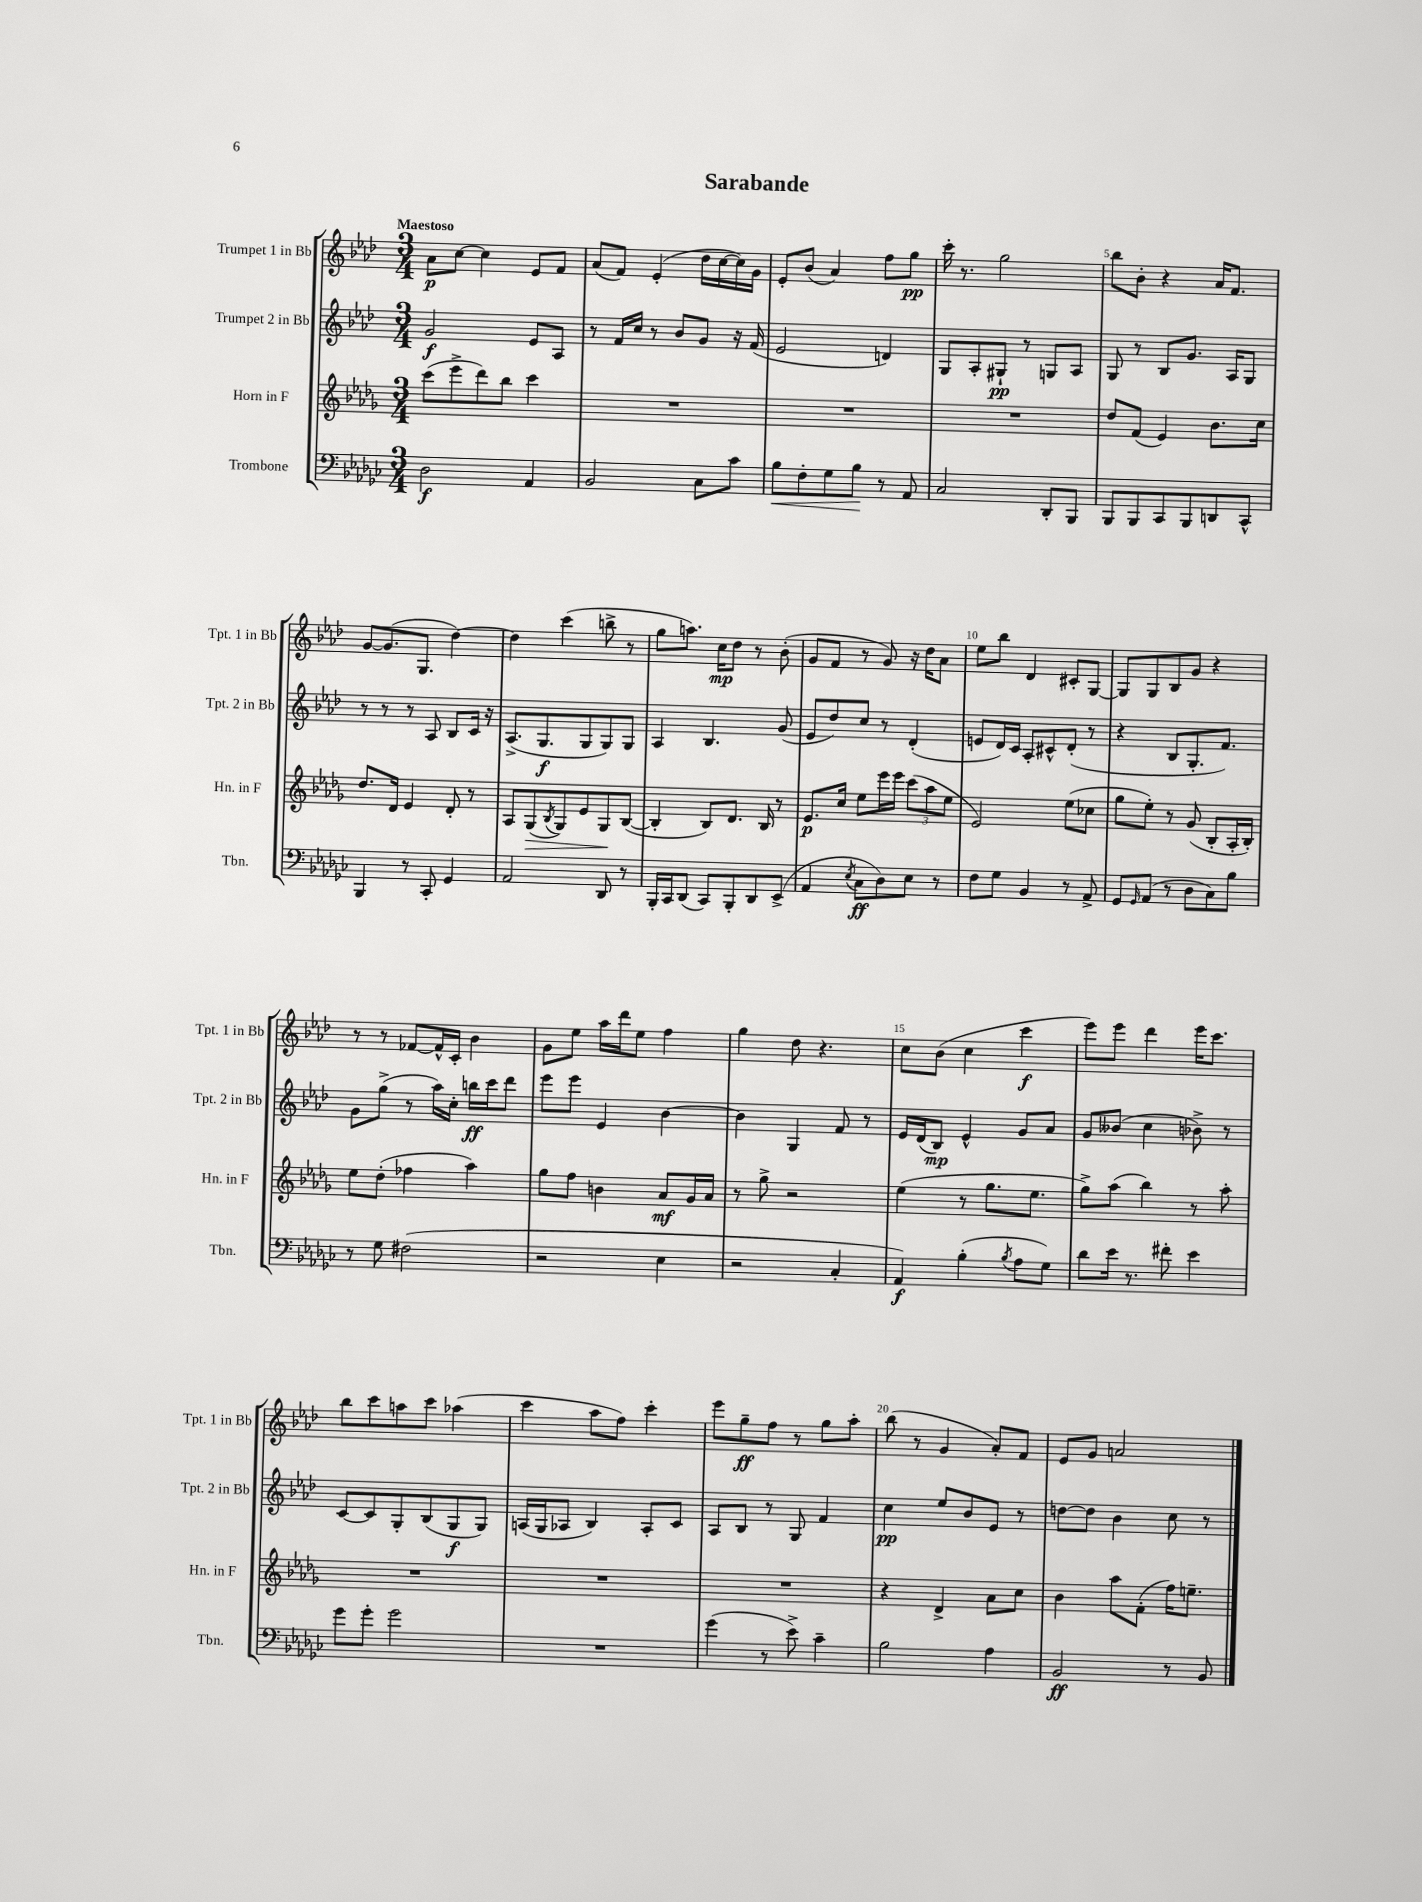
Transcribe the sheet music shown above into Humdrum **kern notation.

**kern	**kern	**kern	**kern
*staff4	*staff3	*staff2	*staff1
*clefF4	*clefG2	*clefG2	*clefG2
*k[b-e-a-d-g-c-]	*k[b-e-a-d-g-]	*k[b-e-a-d-]	*k[b-e-a-d-]
*M3/4	*M3/4	*M3/4	*M3/4
2D-\	(8ccc\L	2g/	8a-\L
.	8eee-^\	.	[8cc\J
.	8ddd-\)	.	4cc\]
.	8bb-\J	.	.
4AA-/	4ccc\	8e-/L	8e-/L
.	.	8A-/J	8f/J
=	=	=	=
2BB-/	2.r	8r	(8a-/L
.	.	16f/LL	8f/J)
.	.	16cc/JJ	.
.	.	8r	(4e-'/
.	.	8b-/L	.
8C-\L	.	8g/J	16dd-\LL
.	.	.	[16cc\
8c-\J	.	16r	16cc\])
.	.	(16f/	16g\JJ
=	=	=	=
8B-\L	2.r	2e-/	8e-'/L
8F'\	.	.	(8b-/J
8G-\	.	.	4a-/)
8B-\J	.	.	.
8r	.	4d/)	8ff\L
8AA-/	.	.	8gg\J
=	=	=	=
2C-/	2.r	8G/L	16ccc'\
.	.	.	8.r
.	.	8A-'/	.
.	.	8G#`/J	2gg\
.	.	8r	.
8DD-'/L	.	8G/L	.
8BBB-/J	.	8A-/J	.
=	=	=	=
8BBB-/L	8dd-/L	8G/	8bb-\L
8BBB-/	(8f/J	8r	8b-'\J
8CC-/	4e-/)	8B-/L	4r
8BBB-/	.	8.g/J	.
8DD/	8.b-\L	.	16a-/LK
.	.	16A-/LK	8.f/J
8CC-^^/J	.	8G/J	.
.	16cc\Jk	.	.
=	=	=	=
4BBB-/	8.dd-/L	8r	[8g/L
.	.	8r	(8.g/]
.	16d-/Jk	.	.
8r	4e-/	8r	.
.	.	.	8.G/J
8CC-'/	.	8A-/	.
4GG-/	8d-'/	8B-/L	[4dd-\)
.	8r	16c/Jk	.
.	.	16r	.
=	=	=	=
2AA-/	8A-/L	(8.A-^/L	4dd-\]
.	(8G-/	.	.
.	.	8.G/	.
.	8qB-/	.	.
.	8G-/)	.	(4ccc\
.	8e-/	8G/	.
8DD-/	8G-/	8G/)	8bb^\
8r	([8B-/J	8G/J	8r
=	=	=	=
16BBB-'/LL	4B-'/]	4A-/	8gg\L
16CC-/J	.	.	.
(8DD-/J	.	.	8.aa\J)
8CC-/L)	8B-/L)	4.B-/	.
.	.	.	16cc\LK
8BBB-'/	8.d-/J	.	8dd-\J
8DD-/	.	.	8r
.	16B-/	.	.
(8EE-^/J	8r	(8g/	(8b-'\
=	=	=	=
4AA-/	8.e-/L	8e-/L	8g/L
.	.	8dd-/)	8f/J
.	16cc/Jk	.	.
8qE-/	.	.	.
8C-\L	8ee-\L	8cc/J	8r
8D-\)	16eee-\L	8r	8g/)
.	16eee-\JJ	.	.
8E-\J	(12ccc\L	(4d-'/	16r
.	.	.	16dd-\LK
.	12aa-\	.	.
8r	.	.	8a-\J
.	12ee-\J	.	.
=	=	=	=
8F\L	2e-/)	8e/L	8ee-\L
8G-\J	.	16d-/L)	8bb-\J
.	.	16c/JJ	.
4BB-/	.	8A-'/L	4d-/
.	.	8c#^^/	.
8r	(8ee-\L	(8d-'/J	8c#'/L
8AA-^/	8cc-\J	8r	[8G/J
=	=	=	=
8GG-/L	8gg-\L	4r	8G/]L
16qqGG-/	.	.	.
(8AA-/J	8ee-'\J)	.	8G/
8r	8r	8B-/L	8B-/
8D-\L	(8g-/	8.G'/	8g/J
8C-\)	8B-'/L	.	4r
.	.	8.f/J)	.
8B-\J	16A-'/L	.	.
.	16B-'/JJ)	.	.
=	=	=	=
8r	8ee-\L	8g\L	8r
8G-\	(8dd-'\J	(8gg^\J	8r
(2F#\	4ff-\	8r	[8f-/L
.	.	16aa-\LL)	16f-^^/]L
.	.	16cc'\JJ	16c'/JJ
.	4aa-\)	16bb\LL	4b-\
.	.	16ccc\J	.
.	.	8ddd-\J	.
=	=	=	=
2r	8gg-\L	8eee-\L	8g\L
.	8ff\J	8eee-\J	8ee-\J
.	4b\	4e-/	16aa-\LL
.	.	.	16ddd-\J
.	.	.	8ee-\J
4E-\	8a-/L	[4b-\	4ff\
.	16g-/L	.	.
.	16a-/JJ	.	.
=	=	=	=
2r	8r	4b-\]	4gg\
.	8gg-^\	.	.
.	2r	4G/	8dd-\
.	.	.	4.r
4C-'/	.	8f/	.
.	.	8r	.
=	=	=	=
4AA-/)	(4ee-\	16e-/LL	8cc\L
.	.	(16d-/J	.
.	.	8B-/J)	(8b-\J
(4B-'\	8r	4e-^^/	4cc\
.	8.gg-\L	.	.
8qB-/	.	.	.
8A-\L	.	8g/L	4ccc\
.	8.ee-\J	.	.
8G-\J)	.	8a-/J	.
=	=	=	=
8d-\L	8gg-^\L)	8g/L	8eee-\L)
16e-\Jk	(8aa-\J	(8b--/J	8eee-\J
8.r	.	.	.
.	4bb-\)	4cc\	4ddd-\
8f#'\	.	.	.
4e-\	8r	8b-^\)	16eee-\LK
.	.	.	8.ccc\J
.	8aa-'\	8r	.
=	=	=	=
8g-\L	2.r	[8c/L	8bb-\L
8g-'\J	.	8c/]	8ccc\
2g-\	.	8G'/	8aa\
.	.	(8B-/	8ccc\J
.	.	8G/	(4aa-\
.	.	8G/J)	.
=	=	=	=
2.r	2.r	(16A/LL	4ccc\
.	.	16G/J	.
.	.	8A-/J	.
.	.	4B-/)	8aa-\L
.	.	.	8ff\J)
.	.	8A-'/L	4ccc'\
.	.	8c/J	.
=	=	=	=
(4g-\	2.r	8A-/L	8eee-\L
.	.	8B-/J	8gg~\
8r	.	8r	8ff\J
8e-^\)	.	8G/	8r
4c-~\	.	4f/	8gg\L
.	.	.	8aa-'\J
=	=	=	=
2B-\	4r	4cc\	(8bb-\
.	.	.	8r
.	4d-^/	8ee-/L	4g/
.	.	8b-/	.
4A-\	8a-\L	8e-/J	8a-'/L)
.	8cc\J	8r	8f/J
=	=	=	=
2BB-/	4b-\	[8dd\L	8e-/L
.	.	8dd\]J	8g/J
.	8aa-\L	4b-\	2a/
.	(8f'\J	.	.
8r	16ff\LK)	8cc\	.
.	8.ee~\J	.	.
8BB-/	.	8r	.
==	==	==	==
*-	*-	*-	*-
